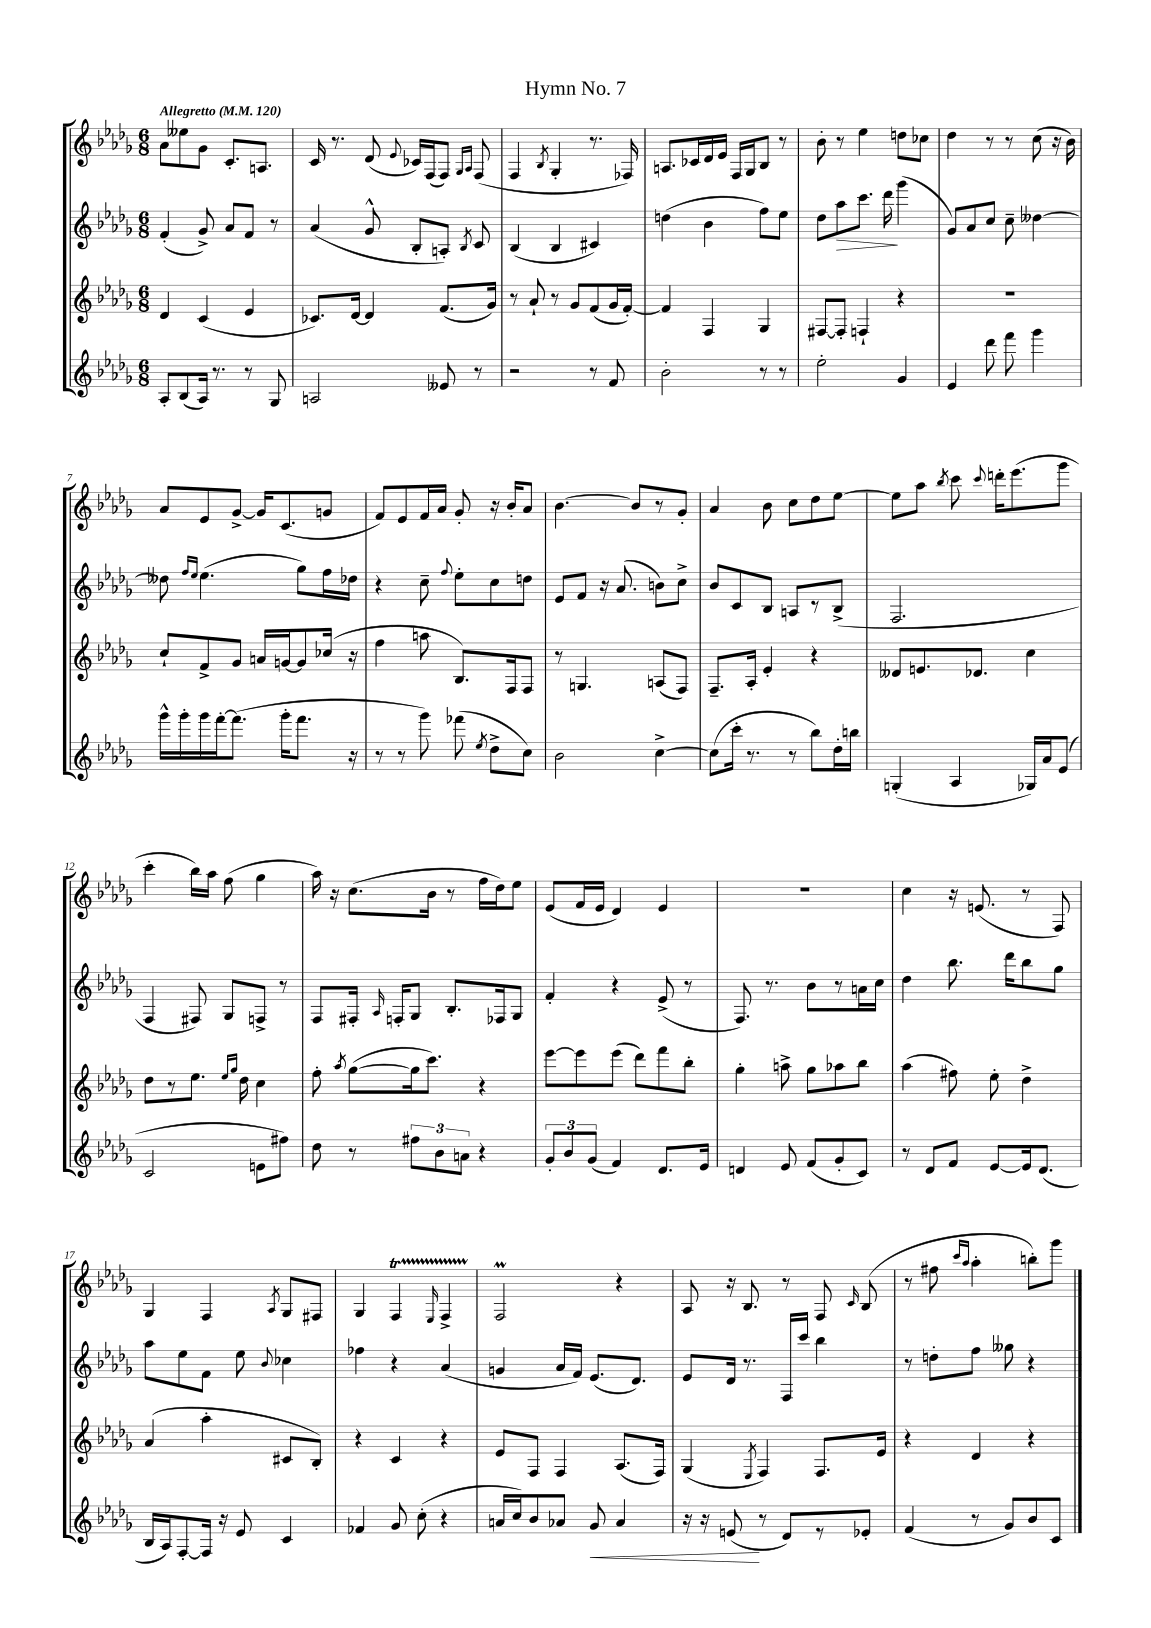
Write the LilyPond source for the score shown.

\header { title = "Hymn No. 7" }
<<
\new StaffGroup <<
\new Staff = "s0" {
    \clef treble \key des \major \numericTimeSignature \time 6/8 \tempo "Allegretto" 4 = 120
    \autoBeamOff aes'8[ eeses''8 ges'8] c'8.[-. a8.] |
    c'16 r8. des'8( \appoggiatura { ees'8 } ces'16[) f16( f8]) \grace { ges16[ aes16] } f8( |
    f4 \acciaccatura { bes8 } ges4-. r8. fes16) |
    a8.[ ces'16 des'16 ees'16] f16[ ges16 bes8] r8 |
    bes'8-. r8 ees''4 d''8[ ces''8] |
    des''4 r8 r8 c''8( r16 bes'16) |
    aes'8[ ees'8 ges'8]~-> ges'16[ c'8.( g'8] |
    f'8[) ees'8 f'16 aes'16] ges'8-. r16 bes'16[-. aes'8] |
    bes'4.~ bes'8[ r8 ges'8]-. |
    aes'4 bes'8 c''8[ des''8 ees''8]~ |
    ees''8[ aes''8] \acciaccatura { bes''8 } c'''8 \appoggiatura { c'''8 } d'''16[-. ees'''8.( ges'''8] |
    c'''4-. bes''16[) aes''16] f''8( ges''4 |
    aes''16) r16 c''8.[( bes'16] r8 f''16[ des''16) ees''8] |
    ees'8[( f'16 ees'16] des'4) ees'4 |
    R2. |
    c''4 r16 e'8.( r8 f8) |
    ges4 f4 \acciaccatura { aes8 } ges8[ fis8] |
    ges4 f4\startTrillSpan \grace { ees16 } f4-> |
    f2\prall\stopTrillSpan r4 |
    aes8 r16 bes8. r8 f8 \grace { c'16 } bes8( |
    r8 fis''8 \grace { c'''16[ aes''16] } aes''4-. b''8[-.) ges'''8] \bar "|." |
}
\new Staff = "s1" {
    \clef treble \key des \major \numericTimeSignature \time 6/8
    \autoBeamOff f'4-.( ges'8->) aes'8[ f'8] r8 |
    aes'4( ges'8-^ bes8[-. a8]-.) \acciaccatura { bes8 } c'8 |
    bes4( bes4 cis'4) |
    d''4( bes'4 f''8[) ees''8] |
    des''8[ aes''8\> c'''8.] des'''16\! ges'''4( |
    ges'8[) aes'8 c''8] c''8-- deses''4~ |
    deses''8 \grace { f''16[ ees''16] } ees''4.( ges''8[) f''16 des''16] |
    r4 c''8-- \appoggiatura { f''8 } ees''8[-. c''8 d''8] |
    ees'8[ f'8] r16 aes'8.( b'8[) c''8]-> |
    bes'8[ c'8 bes8] a8[ r8 bes8]->( |
    f2. |
    f4 fis8) ges8[ f8]-> r8 |
    f8[ fis16]-. \grace { aes16 } f16[-. ges8] bes8.[-. fes16 ges8] |
    f'4-. r4 ees'8->( r8 |
    f8.) r8. bes'8[ r8 a'16 c''16] |
    des''4 bes''8. des'''16[ bes''8 ges''8] |
    aes''8[ ees''8 f'8] ees''8 \appoggiatura { bes'8 } ces''4 |
    fes''4 r4 aes'4( |
    g'4 aes'16[ f'16]) ees'8.[( des'8.]) |
    ees'8[ des'16] r8. f16[ c'''16] bes''4 |
    r8 d''8[-. f''8] geses''8 r4 \bar "|." |
}
\new Staff = "s2" {
    \clef treble \key des \major \numericTimeSignature \time 6/8
    \autoBeamOff des'4 c'4( ees'4 |
    ces'8.[) des'16]~ des'4 f'8.[( ges'16]) |
    r8 aes'8-! r8 ges'8[ f'8( ges'16 f'16]~-.) |
    f'4 f4 ges4 |
    fis8[~ fis8]-. f4-! r4 |
    R2. |
    c''8[-! f'8-> ges'8] a'16[ g'16~ g'8 ces''16]( r16 |
    f''4 a''8 bes8.[) f16 f8] |
    r8 g4. a8[( f8]) |
    f8.[-- aes16]-. ees'4-. r4 |
    deses'8[ e'8. des'8.] c''4 |
    des''8[ r8 ees''8.] \grace { ees''16[ ges''16] } des''16 c''4 |
    f''8-. \acciaccatura { aes''8 } ges''8[~( ges''16 c'''8.]) r4 |
    ees'''8[~ ees'''8 ees'''8]( des'''8[) f'''8 bes''8]-. |
    ges''4-. a''8-> ges''8[ aes''8 bes''8] |
    aes''4( fis''8) ees''8-. des''4-> |
    aes'4( aes''4-. cis'8[ bes8]-.) |
    r4 c'4 r4 |
    ees'8[ f8] f4 aes8.[( f16]) |
    ges4( \acciaccatura { ees8 } f4) f8.[ ees'16] |
    r4 des'4 r4 \bar "|." |
}
\new Staff = "s3" {
    \clef treble \key des \major \numericTimeSignature \time 6/8
    \autoBeamOff aes8[-. bes8( aes16]) r8. r8 ges8 |
    a2 eeses'8 r8 |
    r2 r8 f'8 |
    bes'2-. r8 r8 |
    ees''2-. ges'4 |
    ees'4 des'''8 f'''8 ges'''4 |
    ges'''16[-^ ges'''16-. ges'''16 f'''16~-. f'''8.]( ges'''16[-. f'''8.] r16 |
    r8 r8 ges'''8) fes'''8( \acciaccatura { ees''8 } des''8[-> c''8]) |
    bes'2 c''4~-> |
    c''8[( c'''16]-. r8. r8 bes''8[) des''16-. b''16] |
    g4-.( aes4 ges16[) aes'16 ees'8]( |
    c'2 e'8[ fis''8]) |
    des''8 r8 \tuplet 3/2 { fis''8[ bes'8 a'8] } r4 |
    \tuplet 3/2 { ges'8[-. bes'8 ges'8]( } f'4) des'8.[ ees'16] |
    d'4 ees'8 f'8[( ges'8-. c'8]) |
    r8 des'8[ f'8] ees'8[~ ees'16 des'8.]( |
    bes16[ aes16) f8~-. f16] r16 ees'8 c'4 |
    fes'4 ges'8 c''8-.( r4 |
    a'16[ c''16) bes'8 aes'8] ges'8\< aes'4 |
    r16 r16 e'8\!( r8 des'8[) r8 ees'8]-. |
    f'4( r8 ges'8[) bes'8 c'8] \bar "|." |
}
>>
>>
